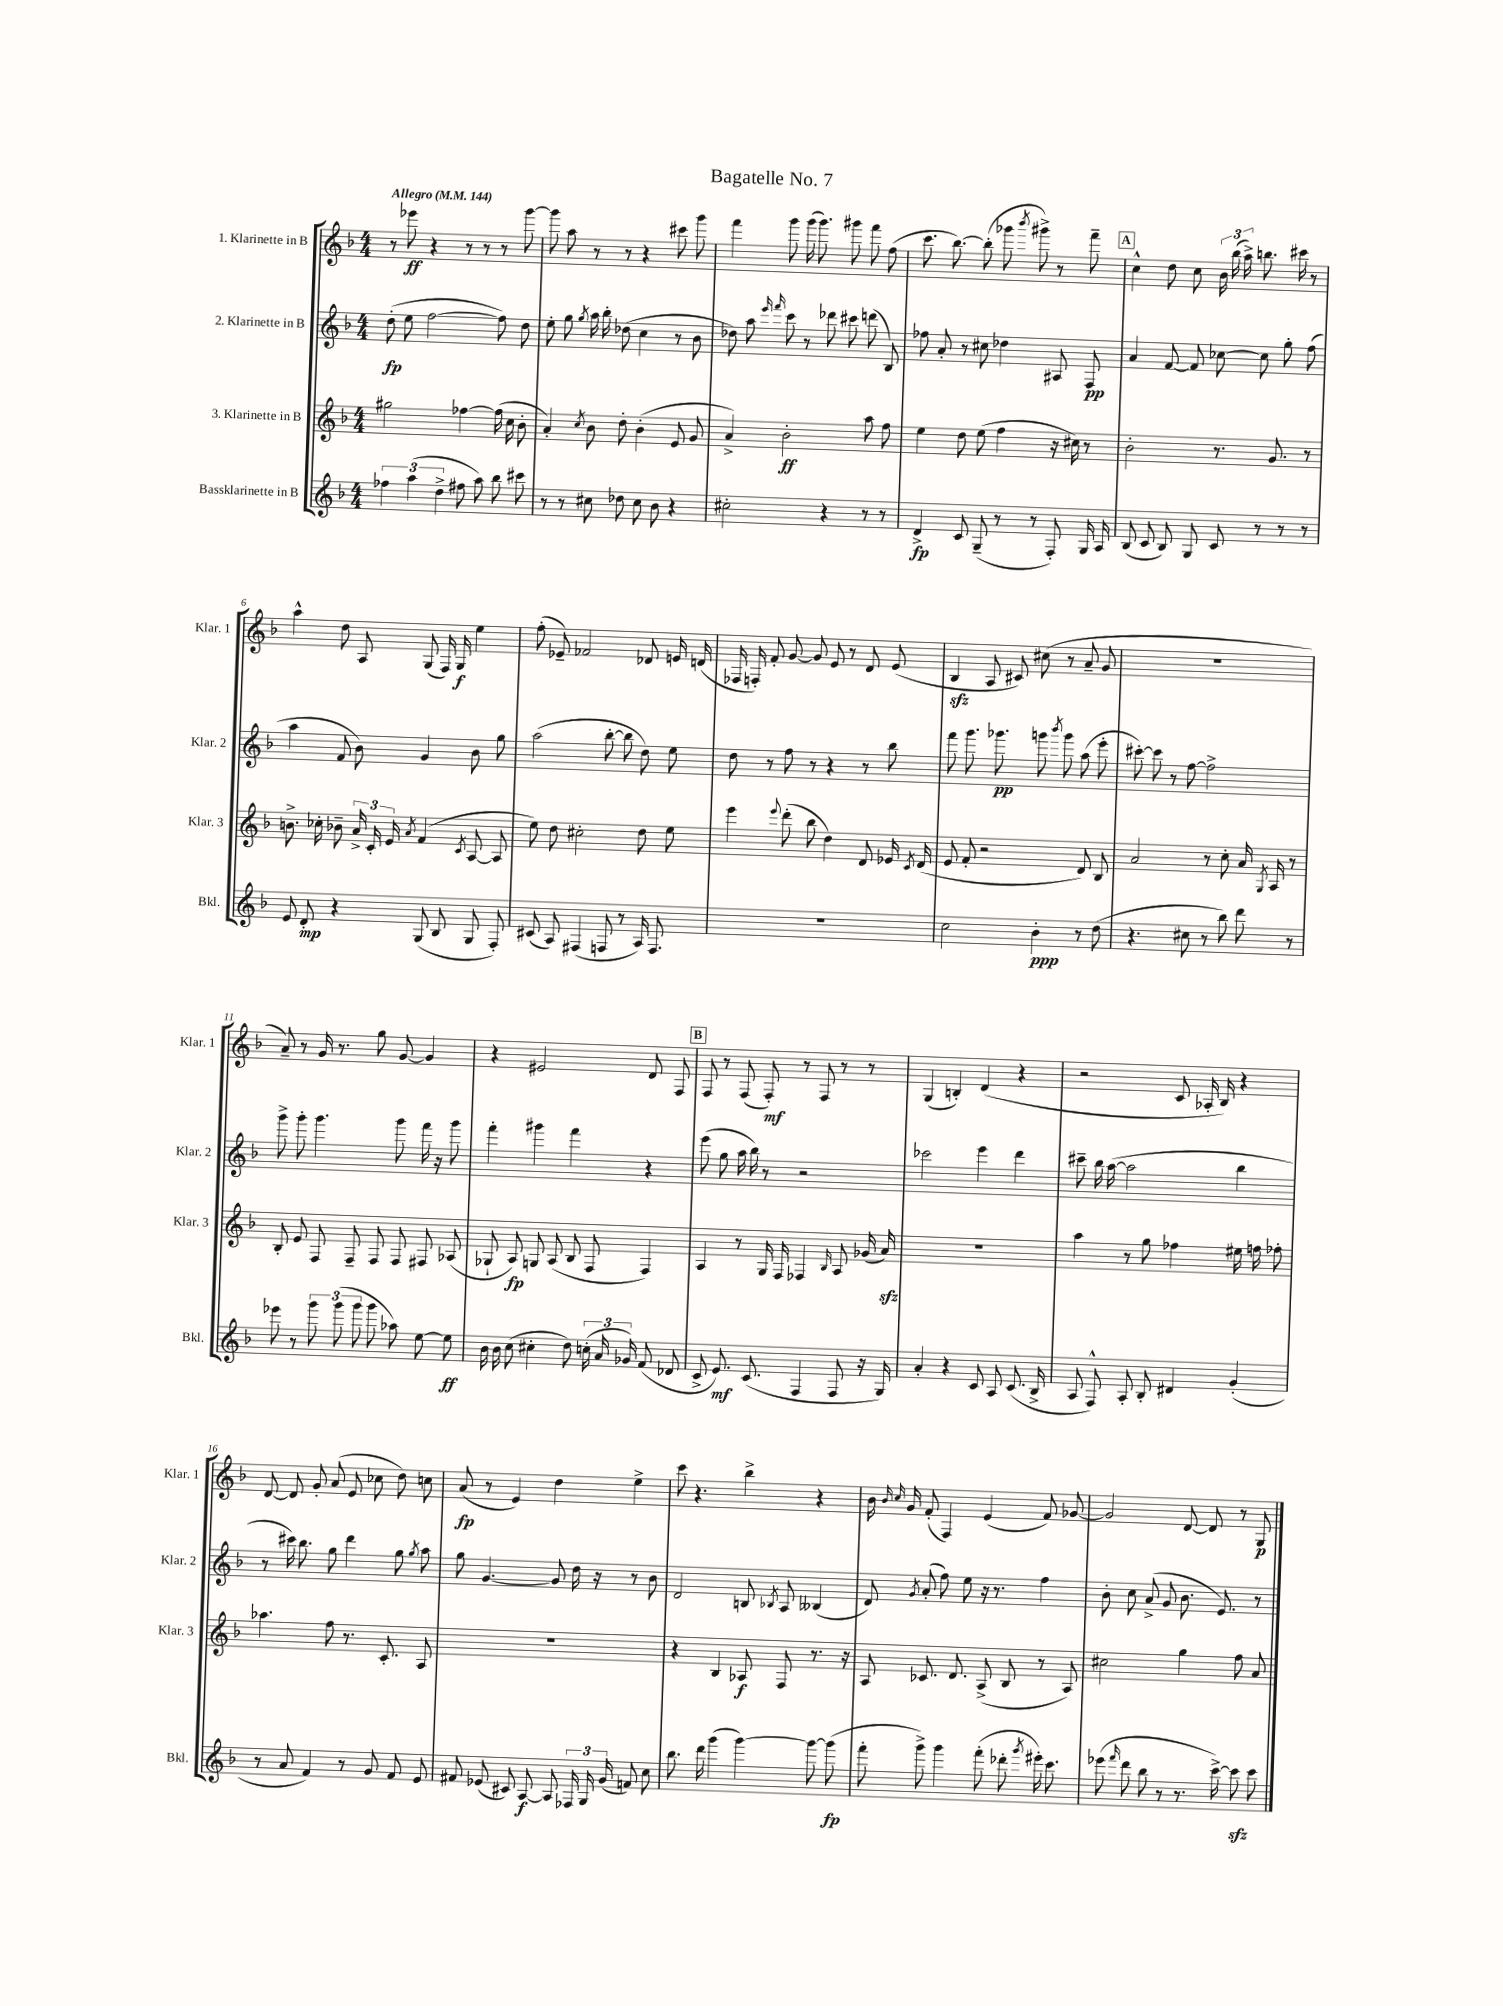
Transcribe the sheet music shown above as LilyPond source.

\header { title = "Bagatelle No. 7" }
<<
\new StaffGroup <<
\new Staff = "s0" \with { instrumentName = "1. Klarinette in B" shortInstrumentName = "Klar. 1" } {
    \clef treble \key f \major \numericTimeSignature \time 4/4 \tempo "Allegro" 4 = 144
    \autoBeamOff r8 ees'''8\ff r4 r8 r8 r8 g'''8~ |
    g'''8 a''8 r8 r8 r4 cis'''8 g'''8 |
    f'''4 g'''8 g'''16( g'''8.) gis'''8 f'''8 f''8( |
    c'''8. bes''8.~) bes''8-.( ges'''8 \acciaccatura { bes'''8 } gis'''8->) r8 f'''8-- |
    \mark \markup { \box "A" } c''4-^ d''8 c''8 \tuplet 3/2 { bes'16 bes''16( a''16->) } b''8. cis'''16 r8 |
    a''4-^ d''8 a8 g8( f16) g16\f e''4 |
    f''8-.( ees'8--) fes'2 des'8 e'16 d'16( |
    fes16 f16-.) f'8-. g'8~ g'8 e'8 r8 d'8 e'8( |
    bes4\sfz a8 cis'8) cis''8( r8 a'8-- g'8 |
    R1 |
    a'8--) r8 g'16 r8. g''8 g'8~ g'4 |
    r4 eis'2 d'8 f8 |
    \mark \markup { \box "B" } f8 r8 f8( f8-.\mf) r8 f8 r8 r8 |
    g4( b4-.) d'4( r4 |
    r2 c'8 aes16-. bes16) r4 |
    d'8~ d'8 g'8-. a'8( e'8 ces''8 d''8) c''8 |
    a'8\fp( r8 e'4) d''4 e''4-> |
    c'''8 r4. bes''4-> r4 |
    bes'16 \grace { bes'16 c''16 } g'16 f'8-.( f4) e'4( f'8) ges'8~ |
    ges'2 d'8~ d'8 r8 g8\p \bar "|." |
}
\new Staff = "s1" \with { instrumentName = "2. Klarinette in B" shortInstrumentName = "Klar. 2" } {
    \clef treble \key f \major \numericTimeSignature \time 4/4
    \autoBeamOff d''8-.\fp( e''8 f''2~ f''8) d''8 |
    e''8-. g''8 \acciaccatura { g''8 } a''16 bes''16-. des''8( c''4 r8 bes'8 |
    des''8) a''8 \grace { e'''16 f'''16 } c'''8 r8 des'''8 cis'''8 d'''8( bes8) |
    fes''8 a'8-. r8 cis''8 des''4 ais8 f8\pp |
    \mark \markup { \box "A" } a'4 f'8~ f'8 ces''8~ ces''8 g''8-. f''8( |
    a''4 f'8 bes'8) g'4 bes'8 g''8 |
    a''2( bes''8~-. bes''8 d''8) e''8 |
    d''8 r8 f''8 r8 r4 r8 bes''8 |
    f'''8 g'''8. ges'''8.\pp g'''8 \acciaccatura { bes'''8 } g'''8 a''8( e'''8-. |
    cis'''8~-.) cis'''8 r8 f''8~ f''2-> |
    g'''8-> g'''8-. g'''4. g'''8 f'''16 r16 g'''8 |
    f'''4-. gis'''4 f'''4 r4 |
    \mark \markup { \box "B" } e'''8( g''8 a''16 bes''16) r8 r2 |
    ces'''2 e'''4 d'''4 |
    cis'''8-- bes''16 a''16~( a''2 bes''4 |
    r8 cis'''16) bes''8. g''8 d'''4 g''8 \acciaccatura { g''8 } a''8 |
    g''8 g'4.~ g'8 d''16 r16 r8 bes'8 |
    d'2 b8 \acciaccatura { bes8 } a8 beses4( |
    d'8) \acciaccatura { g'8 } a'8-.( f''8) e''8 r16 r8. f''4 |
    bes'8-. c''8 a'8->( g'8 bes'8. e'8.) r8 \bar "|." |
}
\new Staff = "s2" \with { instrumentName = "3. Klarinette in B" shortInstrumentName = "Klar. 3" } {
    \clef treble \key f \major \numericTimeSignature \time 4/4
    \autoBeamOff gis''2 fes''4~ fes''16( c''16 bes'8-. |
    a'4-.) \acciaccatura { c''8 } bes'8 d''8-. bes'4-.( e'8 g'8 |
    a'4->) bes'2-.\ff a''8 f''8 |
    e''4 d''8 e''8( f''4 r16 cis''16) r8 |
    \mark \markup { \box "A" } bes'2-. r8. g'8. r8 |
    b'8.-> ces''16-. bes'8-- \tuplet 3/2 { a'16-> c'16-. e'16 } \acciaccatura { a'8 } f'4( \acciaccatura { c'8 } a8~ a8 |
    e''8) d''8 cis''2-. d''8 e''8 |
    e'''4 \appoggiatura { e'''8 } d'''8-.( bes''8 d''4) d'8 ees'16 \acciaccatura { c'8 } d'16( |
    e'8 f'8-. r2 d'8) bes8 |
    a'2 r8 c''8-. a'16 \acciaccatura { g8 } a16 r8 |
    bes8-. e'8 f8 f8-- f8 f8 fis8 aes8( |
    ges8-! a8\fp) g8 a8( bes8 f8 f4) |
    \mark \markup { \box "B" } a4 r8 g16 f16 fes4 \grace { bes16 } a8 ges'16( a'16\sfz) |
    R1 |
    a''4 r8 g''8 fes''4 eis''16 f''16 fes''8-. |
    aes''4. f''8 r8. c'8.-. a8 |
    R1 |
    r4 bes4 aes8\f f8 r8. r16 |
    a8 ces'8. d'8. a8->( bes8 r8 a8) |
    cis''2 g''4 f''8 a'8 \bar "|." |
}
\new Staff = "s3" \with { instrumentName = "Bassklarinette in B" shortInstrumentName = "Bkl." } {
    \clef treble \key f \major \numericTimeSignature \time 4/4
    \autoBeamOff \tuplet 3/2 { fes''4 a''4( d''4-> } fis''8 a''8) bes''8 cis'''8 |
    r8 r8 cis''8 des''8 cis''8 bes'8 r4 |
    cis''2-. r4 r8 r8 |
    d'4->\fp c'8 g8--( r8 r8 f8-.) g16 a16 |
    \mark \markup { \box "A" } bes8( c'8 bes8) g8 c'8 r8 r8 r8 |
    e'8 d'8-.\mp r4 g8( bes8 g8 f8-.) |
    cis'8( a8) fis4( f8 r8 a16) f8. |
    R1 |
    c''2 bes'4-.\ppp r8 d''8( |
    r4. cis''8 r8 bes''8) d'''8 r8 |
    ees'''8 r8 \tuplet 3/2 { g'''8 g'''8( g'''8 } g'''8 aes''8) e''8~ e''8\ff |
    bes'16 bes'16 c''8( cis''4-. d''8) \tuplet 3/2 { c''16-.( a'16 ges'16) } f'8( des'8 |
    \mark \markup { \box "B" } c'8-> e'8.\mf) c'8.( f4 f8 r16 g16) |
    a'4-. r4 c'8 a8 c'8.( bes16-> |
    a8 f8-^) a8-. bes8-. dis'4 g'4-.( |
    r8 a'8 f'4) r8 g'8 f'8 e'8 |
    fis'8 ees'8( cis'8) a8~\f a8 \tuplet 3/2 { fes16 g16 g'16( } f'8) c''8 |
    bes''8. d'''16 g'''4( g'''4~) g'''8~ g'''8\fp( |
    f'''8-. g'''8->) g'''4 f'''8-.( des'''8-. \acciaccatura { g'''8 } eis'''16-.) c'''8. |
    ees'''8( \grace { f'''16 } d'''8 bes''8 r8 r8. c'''16~->) c'''8\sfz c'''8 \bar "|." |
}
>>
>>
